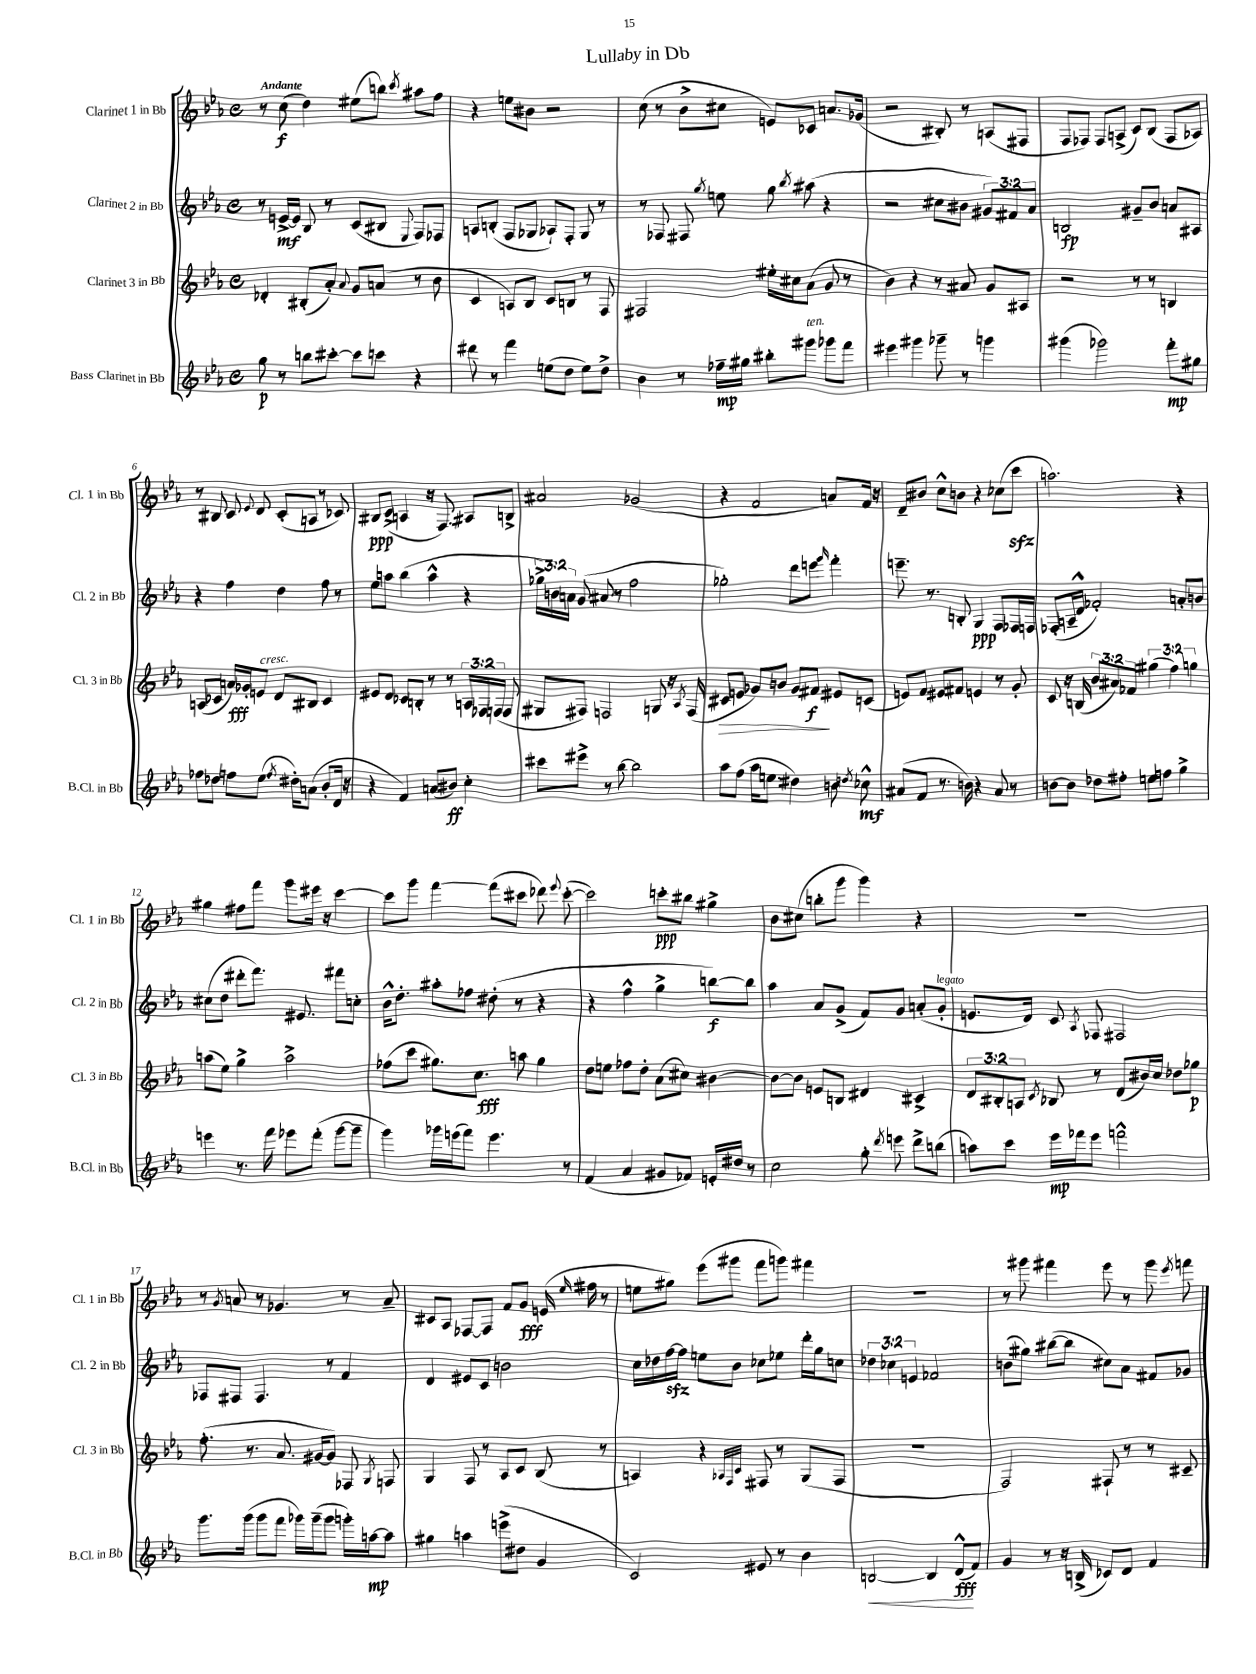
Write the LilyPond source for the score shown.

\header { title = "Lullaby in Db" }
<<
\new StaffGroup <<
\new Staff = "s0" \with { instrumentName = "Clarinet 1 in Bb" shortInstrumentName = "Cl. 1 in Bb" } {
    \clef treble \key ees \major \defaultTimeSignature \time 4/4 \tempo "Andante"
    \autoBeamOff r8 c''8\f( d''4) eis''8[( b''8]) \acciaccatura { c'''8 } ais''8[ f''8] |
    r4 e''8[ bis'8] r2 |
    c''8( r8 bes'8[-> cis''8] e'8[) ces'8] a'8.[ ges'16]( |
    r2 bis8-.) r8 a8[( fis8] |
    f8[ fes8]) fes8[ a8]->( c'8[) bes8]( fes8[ aes8]) |
    r8 bis8 c'8 \appoggiatura { ees'8 } d'8 c'8[-.( a8] r8 ces'8) |
    bis8[\ppp c'8]->( a4 r16 f8.) ais8[ b8]-> |
    ais'2 ges'2( |
    r4 f'2 a'8[) f'16] r16 |
    d'8[-- bis'8] c''8[-^ b'8] r4 ces''8[( c'''8]\sfz |
    a''2.) r4 |
    gis''4 fis''8[ f'''8] g'''8[ eis'''16] r16 c'''4~ |
    c'''8[ g'''8] f'''4~ f'''8[( cis'''8] des'''8) \appoggiatura { ees'''8 } cis'''8~-.( |
    cis'''2) c'''8[-.\ppp bis''8] gis''4-> |
    bes'8[ cis''8]( b''8[-. g'''8] g'''4) r4 |
    R1 |
    r8 \acciaccatura { g'8 } a'8 r8 ges'4. r8 a'8-- |
    cis'8[ aes8] fes8[~ fes8] f'8[ g'8]\fff e'16( \grace { ees''16 } fis''16 r8 |
    e''8[ gis''8]) ees'''8[( gis'''8] f'''8[ g'''8]) fis'''4 |
    R1 |
    r8 gis'''8 fis'''4 ees'''8 r8 gis'''8 \acciaccatura { ees'''8 } f'''8 \bar "|." |
}
\new Staff = "s1" \with { instrumentName = "Clarinet 2 in Bb" shortInstrumentName = "Cl. 2 in Bb" } {
    \clef treble \key ees \major \defaultTimeSignature \time 4/4 \override Staff.TupletNumber.text = #tuplet-number::calc-fraction-text
    \autoBeamOff r8 e'16[~->\mf e'16] bes8 r8 c'8[( bis8] \appoggiatura { ees8 } f8[) fes8] |
    a8[ b8]-.( f8[ ges8] aes8[-!) f8]-. ges8 r8 |
    r8 fes8 fis8 \acciaccatura { g''8 } e''8 g''8 \acciaccatura { bes''8 } ais''8( r4 |
    r2 cis''8[ bis'8] \tuplet 3/2 { gis'8[) fis'8 aes'8] } |
    b2\fp gis'8[-- bes'8] a'8[ ais8] |
    r4 f''4 d''4 f''8 r8 |
    ees''8[ a''8] bes''4( a''4-^ r4 |
    \tuplet 3/2 { ges''16[-> b'16) a'16] } g'8( ais'8 r8 f''2 |
    ges''2-.) d'''8[ e'''8] \grace { g'''16 } f'''4-. |
    e'''8.-- r8. b8-. g4\ppp f8[ fes16 f16] |
    fes8[-.( a16-- d'16]-^ fes'2-.) a'8[-. b'8] |
    cis''8[( d''8] dis'''8[-. f'''8.]) eis'8. fis'''8[ c''8]-. |
    bes'16[-^ d''8.]-. ais''8[-. fes''8] dis''8-.( r8 r4 |
    r4 f''4-^ g''4-> b''8[~\f) b''8] |
    aes''4 aes'8[ g'8]->( f'8[) g'8] a'8[-.( g'8]-.^\markup { \italic "legato" } |
    e'8.[ d'16]) c'8 \acciaccatura { aes8 } fes8 fis2 |
    fes8[ fis8] fis4. r8 f'4 |
    d'4 eis'8[ c'8] b'2 |
    c''16[ des''16 f''16~\sfz f''16] e''8[ bes'8] ces''8[ ees''8] d'''16[-. g''16 c''8] |
    \tuplet 3/2 { des''4 ces''4 e'4 } fes'2 |
    b'8[( gis''8]) bis''8[~( bis''8] cis''8[) aes'8] fis'8[ ges'8] \bar "|." |
}
\new Staff = "s2" \with { instrumentName = "Clarinet 3 in Bb" shortInstrumentName = "Cl. 3 in Bb" } {
    \clef treble \key ees \major \defaultTimeSignature \time 4/4 \override Staff.TupletNumber.text = #tuplet-number::calc-fraction-text
    \autoBeamOff des'4-. bis8[-.( aes'8]-.) \appoggiatura { aes'8 } g'8[ a'8]( r8 bes'8 |
    c'4 a8[) bes8] c'8[ b8] r8 f8 |
    fis2 eis''16[-. cis''16 aes'8]( g'8 r8 |
    bes'4) r4 r8 ais'8 g'8[ ais8] |
    r2 r8 r8 b4 |
    a8[( ces'8] a'16[\fff) ges'16-. e'8]^\markup { \italic "cresc." } d'8[ bis8] ces'4 |
    eis'8[ d'8] ces'8[ b8]-. r8 r8 \tuplet 3/2 { a16[ fes16 f16]( } f8 |
    gis8[ fis8]) f2 g8 r16 \acciaccatura { aes8 } f16( |
    cis'8[\> e'8] ges'8[) b'8] ges'8[ fis'8]\f\! eis'8[ c'8]( |
    e'8[) f'8] eis'8[ fis'8] e'4 r8 g'8-. |
    c'8 r16 b16( \tuplet 3/2 { bes'8[ ais'8) fes'8] } \tuplet 3/2 { gis''4( f''4) g''4 } |
    a''8[( ees''8]) g''4-> a''2-> |
    fes''8[( c'''8] gis''8.[) c''8.]\fff a''8 gis''4 |
    d''8[ e''8] fes''8[ d''8]-. aes'8[( cis''8]) bis'4~ |
    bis'8[~ bis'8] e'8[ b8] dis'4 cis'4-> |
    \tuplet 3/2 { d'8[ bis8-. a8] } \acciaccatura { c'8 } bes8 r8 d'8[( bis'16) c''16] des''8[ ges''8]\p |
    f''8.-.( r8. aes'8. gis'16[~ gis'8]) fes8 \acciaccatura { g8 } f8 |
    g4 f8 r8 aes8[ c'8] bes8( r8 |
    a4) r4 \grace { aes32[ f32 c'32] } fis8 r8 g8[( fis8] |
    R1 |
    f2) fis8-! r8 r8 cis'8-- \bar "|." |
}
\new Staff = "s3" \with { instrumentName = "Bass Clarinet in Bb" shortInstrumentName = "B.Cl. in Bb" } {
    \clef treble \key ees \major \defaultTimeSignature \time 4/4
    \autoBeamOff g''8\p r8 b''8[ cis'''8]~-. cis'''8[ c'''8] r4 |
    dis'''8 r8 f'''4 e''8[( d''8] e''8[) d''8]-> |
    bes'4 r8 fes''16[--\mp gis''16] bis''8[-. gis'''8]^\markup { \italic "ten." } ges'''8[ f'''8] |
    eis'''4 gis'''4 ges'''8-- r8 g'''4 |
    gis'''4( ges'''2) f'''8[-.\mp gis''8] |
    fes''8[ des''8] f''8[ ees''8.]( \acciaccatura { f''8 } dis''16[-.) a'8]( bes'8[-. d'16] r16 |
    r4 f'4) a'8[( bis'8]\ff) c''4-. |
    cis'''8[ eis'''8]-> r8 bes''8~ bes''2 |
    aes''8[ f''8]( aes''16[ e''8.] dis''4) b'8 \acciaccatura { d''8 } ces''8-^\mf |
    ais'8[( f'8] r8. b'16) r4 ais'8 r8 |
    b'8[~ b'8] des''8[ fis''8]-. e''8[ f''8] g''4-> |
    e'''4 r8. f'''16 ees'''8[ f'''8]-.( g'''8[~ g'''8]-- |
    g'''4) ges'''16[ e'''16( f'''8]) e'''4. r8 |
    f'4( aes'4 gis'8[ fes'8]) e'16[-. dis''16] r8 |
    c''2 g''8-. \acciaccatura { d'''8 } e'''8 d'''8[-> b''8]( |
    a''8[) c'''8] ees'''16[\mp fes'''16 ees'''8] f'''2-^ |
    g'''8.[ g'''16]( g'''8[ f'''8] ges'''16[) ges'''16--( ges'''8] g'''16[-.) a''16~\mp a''8] |
    gis''4 a''4 e'''8[->( dis''8] g'4 |
    c'2) eis'8 r8 bes'4 |
    b2~\< b4 d'8[-^\fff\!( f'8]) |
    g'4 r8 r16 b16->( ces'8[) d'8] f'4 \bar "|." |
}
>>
>>
